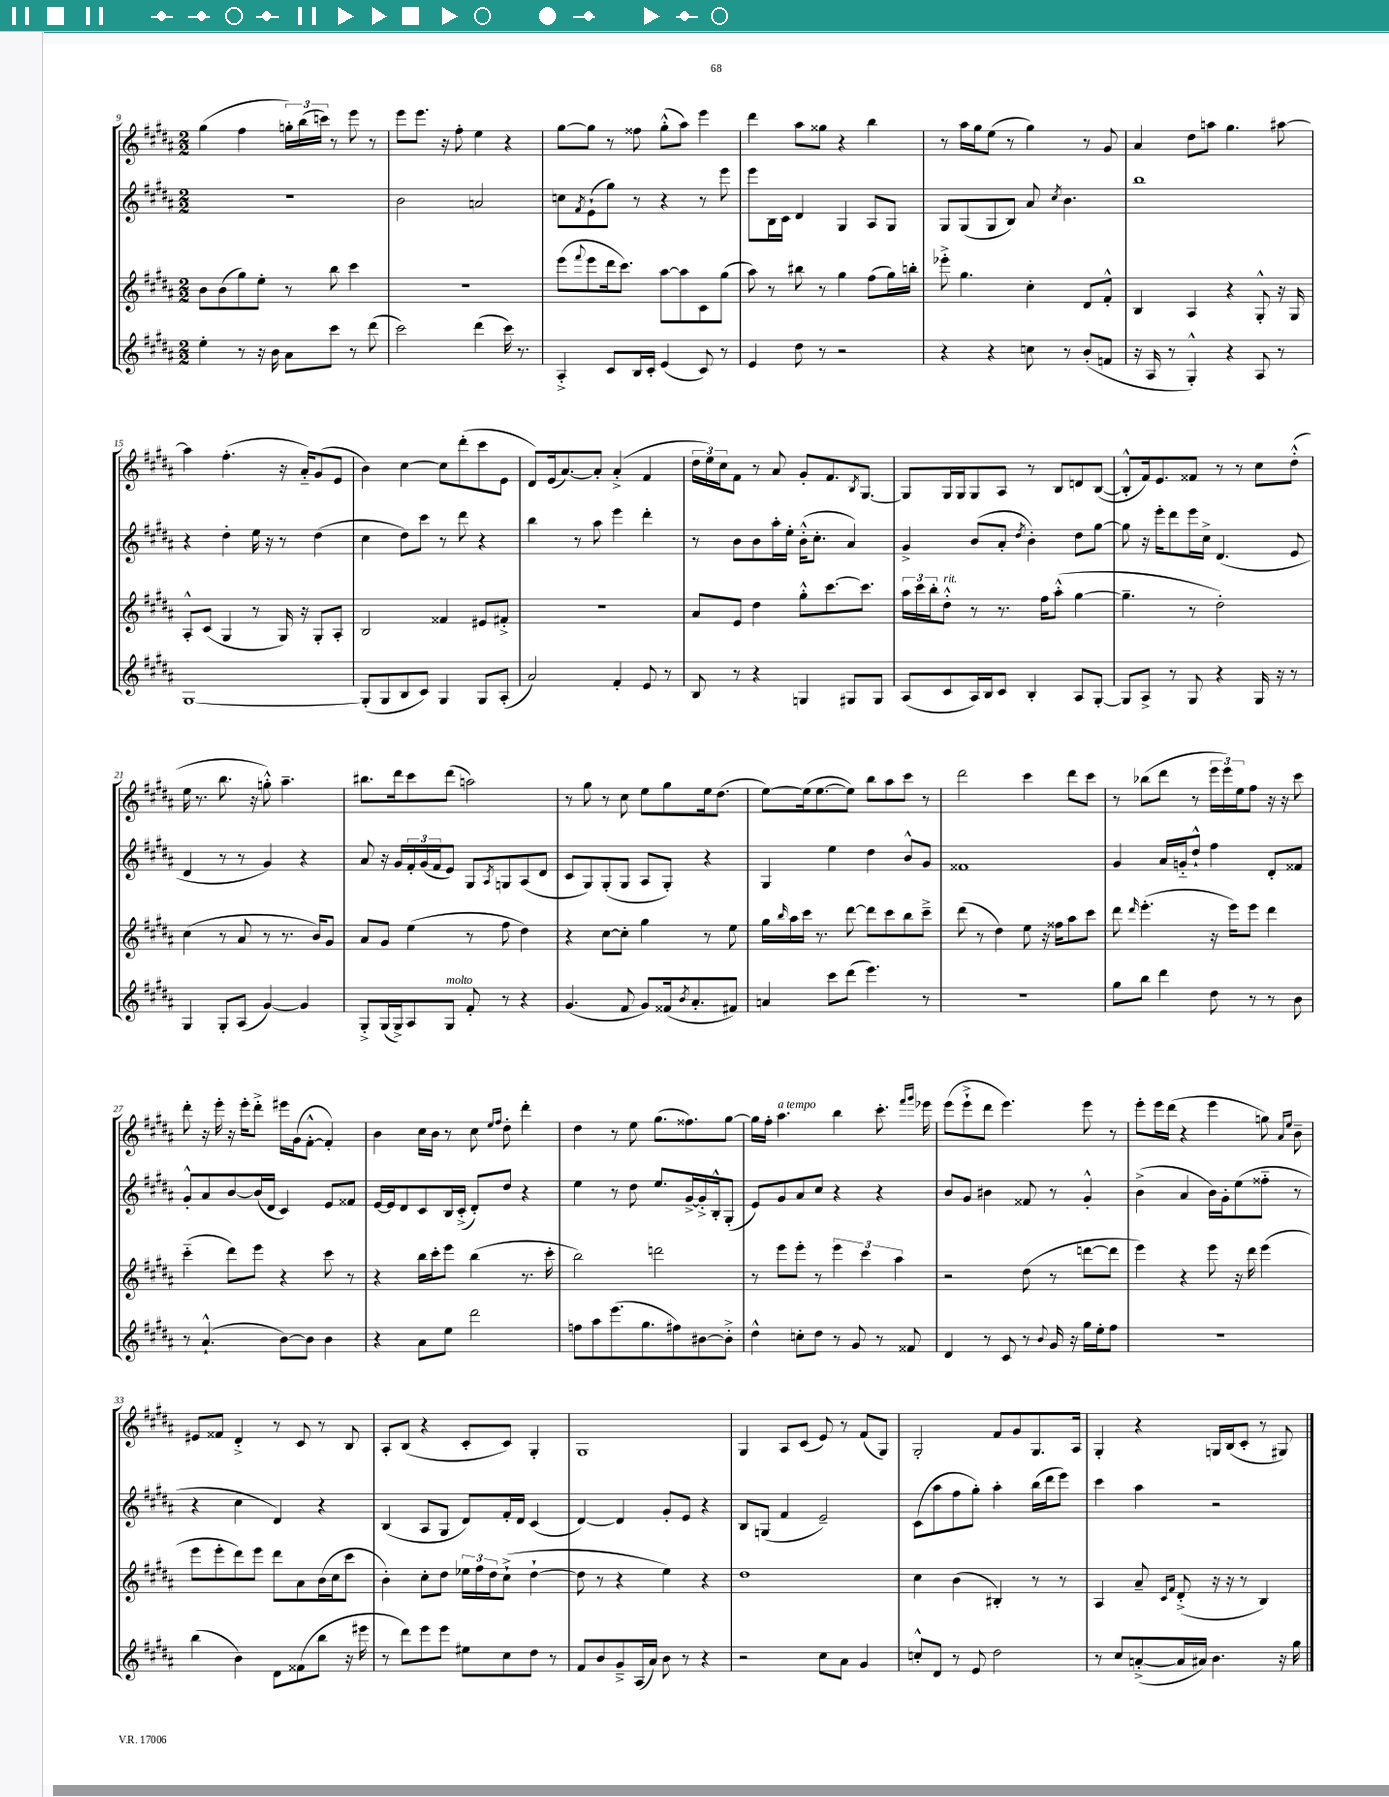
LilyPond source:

<<
\new StaffGroup <<
\new Staff = "s0" {
    \clef treble \key b \major \numericTimeSignature \time 2/2
    gis''4( fis''4 \tuplet 3/2 { g''16-.) b''16( c'''16) } r8 e'''8 r8 |
    e'''8 e'''8. r16 fis''8-. e''4 r4 |
    gis''8~ gis''8 r8 fisis''8 gis''8-.-^( ais''8) e'''4 |
    dis'''4 ais''8 gisis''8 r4 b''4 |
    r8 ais''16 gis''16 e''8( r8 gis''4) r8 gis'8 |
    ais'4 dis''8 a''8 gis''4. ais''8~ |
    ais''4 fis''4.-.( r16 ais'16-_) gis'8( e'8 |
    b'4) cis''4~ cis''8 dis'''8-.( cis'''8 e'8 |
    dis'8) e'16( ais'8.~) ais'8-. ais'4-.->( fis'4 |
    \tuplet 3/2 { dis''16 e''16) cis''16 } fis'8 r8 ais'8 gis'8-. fis'8. \acciaccatura { b8 } gis8.~ |
    gis8 gis16 gis16 gis8 ais8 r8 b8 d'8 b8~( |
    b8-.-^ fis'16) e'8. fisis'8 r8 r8 cis''8 dis''8-.-^( |
    e''16 r8. b''8. r16 g''8-.-^) ais''4.-- |
    bis''8. dis'''16 cis'''8 dis'''8( a''2) |
    r8 gis''8 r8 cis''8 e''8 gis''8 e''16 dis''8.( |
    e''8~) e''16( e''8.~ e''8) b''8 ais''8 cis'''8 r8 |
    dis'''2 cis'''4 dis'''8 cis'''8 |
    r8 bes''8( dis'''8 r8 \tuplet 3/2 { e'''16 e'''16) e''16 } fis''8 r16 r16 cis'''8 |
    dis'''8-. r16 e'''16-. r16 e'''16-. dis'''8-.-> eis'''16 gis'16( fis'8~-.-^ fis'4-.) |
    b'4 cis''16 b'16 r8 cis''8 \grace { e''16 fis''16 } dis''8-. dis'''4-. |
    dis''4 r8 e''8 gis''8.( fisis''8.) gis''8~ |
    gis''16 fis''16-. ais''4.^\markup { \italic "a tempo" } b''4 cis'''8.-. \grace { fis'''16 gis'''16 } ees'''16 |
    e'''8( e'''8-!-> dis'''8 e'''4.) e'''8 r8 |
    e'''8-. e'''16 dis'''16( r4 e'''4 g''8) \grace { ais'16 e''16 } b'8-- |
    eis'8 fisis'8 dis'4-.-> r8 cis'8 r8 b8 |
    ais8-. b8( r4 cis'8-. cis'8) gis4-. |
    gis1 |
    gis4 ais8 cis'8( e'8) r8 fis'8( gis8) |
    gis2-. fis'8 gis'8 gis8. ais16 |
    gis4-. r4 g16 b16( cis'8-. r8 gis8) \bar "|." |
}
\new Staff = "s1" {
    \clef treble \key b \major \numericTimeSignature \time 2/2
    R1 |
    b'2 a'2 |
    c''8 \acciaccatura { fis'8 } e'8-!( gis''8) r8 r4 r8 e'''8 |
    e'''8 b16 cis'16 dis'4 gis4 ais8 gis8 |
    gis8 gis8( gis8 b8) ais'8 \acciaccatura { cis''8 } b'4. |
    b''1 |
    r4 dis''4-. e''16 r16 r8 dis''4( |
    cis''4 dis''8) cis'''8 r8 dis'''8 r4 |
    b''4 r8 ais''8 e'''4 dis'''4-. |
    r8 b'8 b'8 ais''16-. e''16-. b'16-.-^( cis''8.-. ais'4) |
    gis'4-> b'8( ais'8-. \acciaccatura { dis''8 } b'4-.) dis''8 gis''8~ |
    gis''8 r16 e'''16-. dis'''8 e'''16 cis''16-> dis'4.( e'8 |
    dis'4 r8 r8 gis'4) r4 |
    ais'8 r16 gis'16 \tuplet 3/2 { fis'16-. gis'16( fis'16 } e'8) gis8 \acciaccatura { ais8 } g8 ais8( dis'8 |
    cis'8 gis8) gis8-.( gis8 ais8 gis8-.) r4 |
    gis4 e''4 dis''4 b'8-^ gis'8 |
    fisis'1 |
    gis'4 ais'16 g'16-_ dis''8-!-^ fis''4 dis'8-. fisis'8 |
    gis'8-.-^ ais'8 b'8~ b'16( dis'16 cis'4) e'8 fisis'8 |
    e'16~ e'16 dis'8 cis'8 b16 cis'16-.->( dis'8-.) dis''8 r4 |
    e''4 r8 dis''8 e''8. gis'16~-> gis'16-.-> b16-.-^ gis8-.( |
    e'8) gis'8 ais'8 cis''8 r4 r4 |
    b'8 gis'8 bis'4 fisis'8 r8 gis'4-.-^ |
    b'4->( ais'4 b'16) gis'16-. e''8( fisis''8-_ r8 |
    r4 cis''4 dis'4) r4 |
    b4( ais8 gis8 dis'8) fis'16-. dis'16 cis'4( |
    dis'4~) dis'4 gis'8-. e'8 r4 |
    b8 g8( fis'4 e'2--) |
    cis'8( ais''8 fis''8 gis''8-.) ais''4-. b''16( dis'''16 e'''8) |
    cis'''4 ais''4 r2 \bar "|." |
}
\new Staff = "s2" {
    \clef treble \key b \major \numericTimeSignature \time 2/2
    b'8 b'8( gis''8) e''8-. r8 b''8 cis'''4 |
    r1 |
    e'''8( \appoggiatura { fis'''8 } e'''8 dis'''16 cis'''8.) ais''8~ ais''8 cis'8 gis''8( |
    ais''8) r8 bis''8 r8 gis''4 fis''8( gis''16) b''16-. |
    ees'''8-.-> gis''4. cis''4-. dis'8 fis'8-.-^ |
    b4 ais4 r4 gis8-.-^ r16 gis16 |
    ais8-.-^ cis'8( gis4 r8 gis16) r16 gis8-. ais8-. |
    b2 fisis'4 eis'8 fis'8-.-> |
    R1 |
    ais'8 e'8 dis''4 gis''8-.-^ cis'''8.~ cis'''8. |
    \tuplet 3/2 { ais''16 cis'''16 b''16-. } dis''8-.-^^\markup { \italic "rit." } r8 r8. fis''16 ais''8-.-^( gis''4~ |
    gis''4.-- r8 dis''2-.) |
    cis''4( r8 ais'8 r8 r8. b'16) gis'8 |
    ais'8 gis'8 e''4( r8 fis''8 dis''4) |
    r4 cis''8~ cis''8-. gis''4 r8 e''8 |
    gis''16 \grace { b''16 } ais''16 cis'''16 r8. dis'''8~ dis'''8 cis'''8 b''8 cis'''8---> |
    dis'''8( r8 dis''4) e''8 r16 fisis''16 ais''8 cis'''8 |
    dis'''8 \grace { dis'''16 } e'''4.-.( r16 e'''16) e'''8 dis'''4 |
    cis'''4-_( dis'''8) e'''8 r4 cis'''8 r8 |
    r4 b''16 cis'''16-. e'''8 b''4( r8. cis'''16-. |
    b''2) d'''2 |
    r8 e'''8 e'''8-. r8 \tuplet 3/2 { e'''4 cis'''4 ais''4 } |
    r2 dis''8( r8 d'''8~ d'''8 |
    e'''4) r4 e'''8 r16 dis'''16 e'''4( |
    e'''8 e'''8-. dis'''8) e'''8 dis'''8 ais'8 b'16( cis''16 cis'''8 |
    b'4-.) cis''8-. dis''8 \tuplet 3/2 { ees''16 fis''16 dis''16 } cis''8-!->( dis''4~-! |
    dis''8 r8 r4 e''4) r4 |
    dis''1 |
    cis''4 b'4( bis4-.) r8 r8 |
    ais4 ais'8-- \grace { cis'16 fis'16 } dis'8-.->( r16 r16 r8 b4) \bar "|." |
}
\new Staff = "s3" {
    \clef treble \key b \major \numericTimeSignature \time 2/2
    e''4-. r8 r16 b'16 ais'8 cis'''8 r8 dis'''8( |
    cis'''2) dis'''4( cis'''16) r8. |
    ais4-.-> cis'8 b16 cis'16-. e'4( cis'8) r8 |
    e'4 dis''8 r8 r2 |
    r4 r4 c''8 r8 b'8-.( f'8 |
    r16 ais16 r8 gis4-.-^) r4 ais8 r8 |
    gis1~ |
    gis8-.( gis8 b8 cis'8) gis4 gis8 ais8-.( |
    ais'2) fis'4-. e'8 r8 |
    b8 r8 r4 g4 gis8 gis8 |
    ais8( cis'8 ais16) b16 cis'8 b4-. ais8 gis8~-. |
    gis8 ais8-> r8 gis8 r4 gis16 r16 r8 |
    gis4 gis8-. ais8( gis'4~) gis'4 |
    gis8-.-> gis16( gis16->) ais8 gis8^\markup { \italic "molto" } fis'8-. r8 r4 |
    gis'4.( fis'8 gis'8) fisis'16( \acciaccatura { b'8 } ais'8.-. fis'8) |
    a'4 cis'''8 dis'''8( e'''4.) r8 |
    R1 |
    gis''8 b''8 dis'''4 dis''8 r8 r8 b'8 |
    r8 ais'4.-!-^( b'8~) b'8 b'4 |
    r4 ais'8 e''8 dis'''2 |
    f''8 ais''8 e'''8.( gis''8. fis''8) bis'8~ bis'8-.-> |
    dis''4-^ c''8-. dis''8 r8 gis'8 r8 fisis'8 |
    dis'4 r8 cis'8 r8 \appoggiatura { b'8 } gis'16 r16 gis''16 e''16-. fis''8 |
    r1 |
    b''4( b'4) dis'8 fisis'8( b''8 r16 eis'''16 |
    r8 dis'''8) e'''8 e'''8 eis''8 cis''8 dis''8 r8 |
    fis'8 b'8 gis'8---> ais16( ais'16) b'8 r8 r4 |
    r2 cis''8 ais'8 gis'4 |
    c''8-.-^ dis'8 r8 e'8 dis''2 |
    r8 cis''8 a'8~-.->( a'16 ais'16) b'4. r16 gis''16 \bar "|." |
}
>>
>>
\layout { \context { \Score currentBarNumber = #9 } }
